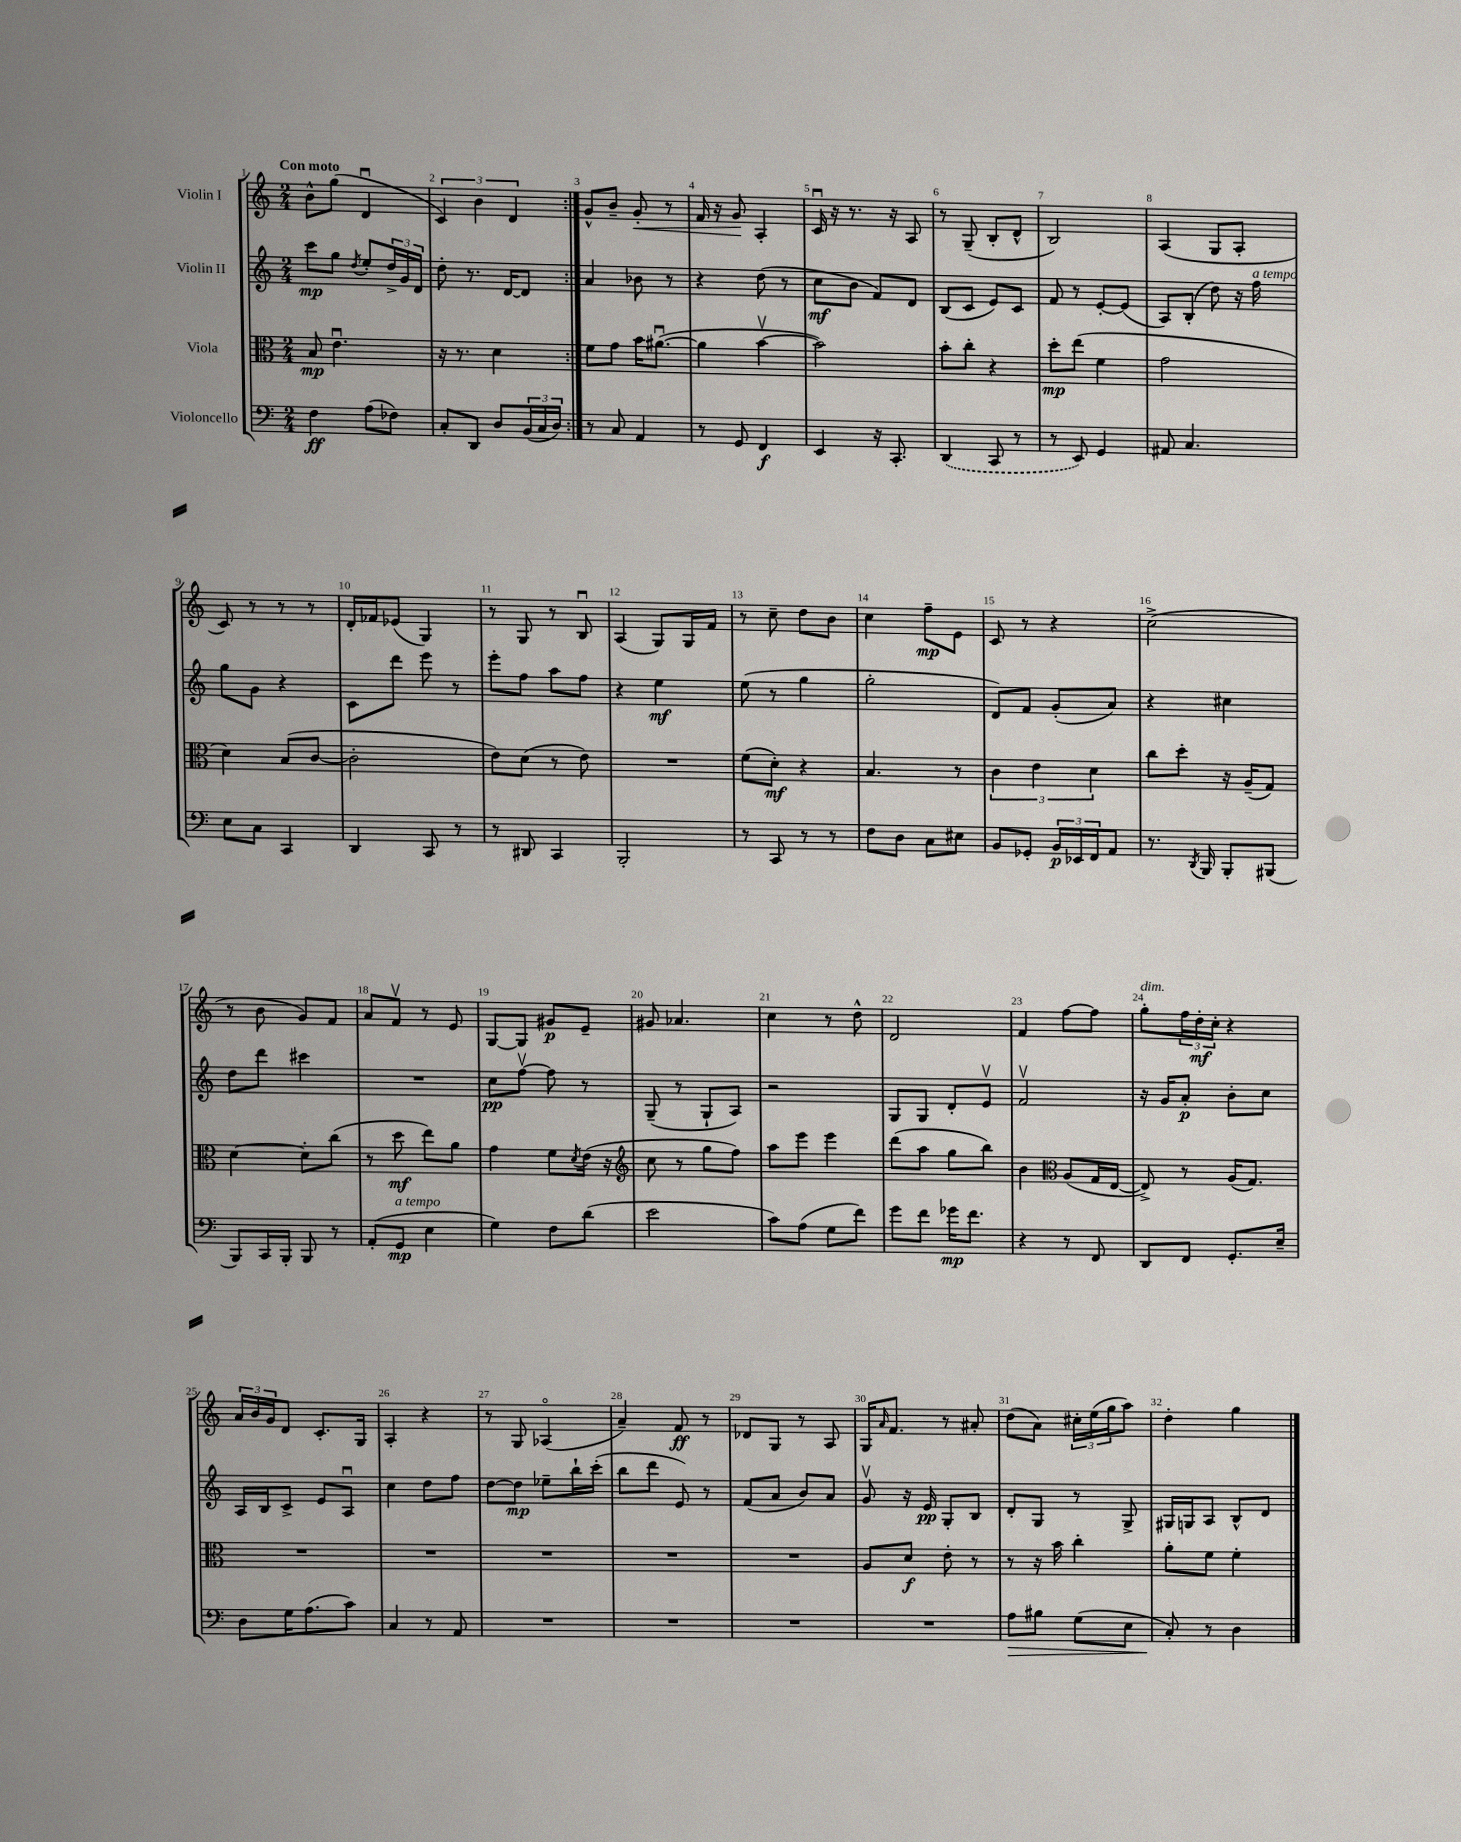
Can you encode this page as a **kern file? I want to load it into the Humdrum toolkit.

**kern	**kern	**kern	**kern
*staff4	*staff3	*staff2	*staff1
*clefF4	*clefC3	*clefG2	*clefG2
*k[]	*k[]	*k[]	*k[]
*M2/4	*M2/4	*M2/4	*M2/4
4F	8B	8ccc	8b^^
.	4.eu	8gg	(8gg
.	.	8qdd	.
(8A	.	8ee'	4du
8F-)	.	24dd^	.
.	.	24g	.
.	.	24d	.
=	=	=	=
8C'	16r	8dd'	6c)
.	8.r	.	.
8DD	.	8.r	.
.	.	.	6b
8D	4d	.	.
.	.	[16d	.
.	.	.	6d
(24BB	.	8d]	.
24C	.	.	.
24D)	.	.	.
=:|!	=:|!	=:|!	=:|!
8r	8f	4a	8g^^
8C	8g	.	8b~
4AA	16b	8b-	8g'
.	([8.a#u	.	.
.	.	8r	8r
=	=	=	=
8r	4a#]	4r	16f
.	.	.	16r
8GG	.	.	8g
4FF	[4bv	(8dd	4A'
.	.	8r	.
=	=	=	=
4EE	2b])	8cc	16cu
.	.	.	16r
.	.	8b	8.r
16r	.	8f)	.
8.CC'	.	.	16r
.	.	8d	8A
=	=	=	=
(4DD	8b'	(8B	8r
.	8cc'	8c	(8G~
8CC	4r	8e)	8B'
8r	.	8c	8d^^
=	=	=	=
8r	8dd'	8f	2B)
8EE)	(8ee	8r	.
4GG	4f	[8e'	.
.	.	(8e]	.
=	=	=	=
8AA#	2g	8A)	(4A
4.C	.	(8B'	.
.	.	8dd)	8G
.	.	16r	8A'
.	.	16ff	.
=	=	=	=
8E	4d)	8gg	8c)
8C	.	8g	8r
4CC	(8B	4r	8r
.	[8c	.	8r
=	=	=	=
4DD	2c']	8c	16d'
.	.	.	16f-
.	.	8ddd	(8e-
8CC	.	8eee	4G)
8r	.	8r	.
=	=	=	=
8r	8e)	8eee'	8r
8DD#	(8d	8ff	8G
4CC	8r	8aa	8r
.	8e)	8ff	8Bu
=	=	=	=
2BBB'	2r	4r	(4A
.	.	4ee	8G)
.	.	.	16G
.	.	.	16f
=	=	=	=
8r	(8f	(8ee	8r
8CC	8d')	8r	8cc~
8r	4r	4gg	8dd
8r	.	.	8b
=	=	=	=
8F	4.B	2gg'	4cc
8D	.	.	.
8C	.	.	8ff~
8E#	8r	.	8e
=	=	=	=
8BB	6c	8d)	8c
8GG-'	.	8f	8r
.	6e	.	.
24BB	.	(8g'	4r
24EE-	.	.	.
24FF	6d	.	.
8AA	.	8a)	.
=	=	=	=
8.r	8cc	4r	(2cc^
.	8dd'	.	.
8qDD	.	.	.
16BBB	.	.	.
8BBB'	16r	4cc#	.
.	(16A~	.	.
(8BBB#	8G)	.	.
=	=	=	=
8BBB)	[4d	8dd	8r
16CC	.	8ddd	8b
16BBB'	.	.	.
8BBB	8d']	4ccc#	8g)
8r	(8cc	.	8f
=	=	=	=
(8AA'	8r	2r	8a
8GG	8dd	.	8fv
4E	8ee)	.	8r
.	8a	.	8e
=	=	=	=
4G)	4g	8cc	[8G
.	.	[8ffv	8G]
8F	8f	8ff]	8g#
.	8qd	.	.
(8d	(16e	8r	8e~
.	16r	.	.
=	=	=	=
*	*clefG2	*	*
2e	8cc	(8G~	8g#
.	8r	8r	4.a-
.	8gg	8G`	.
.	8ff)	8A)	.
=	=	=	=
8c)	8aa	2r	4cc
(8A	8eee	.	.
8G	4eee	.	8r
8f)	.	.	8dd^^
=	=	=	=
8g	(8ddd	8G	2d
8f	8aa	8G	.
16g-	8gg	8d'	.
8.f	.	.	.
.	8bb)	8ev	.
=	=	=	=
4r	4b	2fv	4f
*	*clefC3	*	*
8r	(8A	.	[8ff
8FF	16G	.	8ff]
.	[16E	.	.
=	=	=	=
8DD	8E^])	16r	8gg'
.	.	16g	.
8FF	8r	8a'	24ff
.	.	.	24dd'
.	.	.	24cc'
8.GG'	(16A	8b'	4r
.	8.G)	.	.
.	.	8cc	.
16E~	.	.	.
=	=	=	=
8D	2r	16A	24a
.	.	.	24b
.	.	16B	.
.	.	.	24g
16G	.	8c^	8d
(8.A	.	.	.
.	.	8e	8.c'
8c)	.	8Au	.
.	.	.	16G
=	=	=	=
4C	2r	4cc	4A'
8r	.	8dd	4r
8AA	.	8ff	.
=	=	=	=
2r	2r	[8dd	8r
.	.	8dd]	8G
.	.	8ee-~	(4A-o
.	.	16bb`	.
.	.	(16ccc'	.
=	=	=	=
2r	2r	8bb	4a~)
.	.	8ddd	.
.	.	8e)	8f
.	.	8r	8r
=	=	=	=
2r	2r	(8f	8d-
.	.	8a	8G
.	.	8b)	8r
.	.	8a	8A
=	=	=	=
2r	8A	8gv	16G
.	.	.	16qqa
.	.	.	8.f
.	8d	16r	.
.	.	16e	.
.	8e'	8G'	8r
.	8r	8B	8a#'
=	=	=	=
8A	8r	8d'	(8dd
8B#	16r	8G	8a)
.	16b	.	.
(8G	4cc'	8r	24cc#'
.	.	.	(24ee
.	.	.	24gg
8E	.	8G^	8aa)
=	=	=	=
8C')	8a'	16G#	4dd'
.	.	16G	.
8r	8f	8A	.
4D	4f'	8B^^	4gg
.	.	8d	.
==	==	==	==
*-	*-	*-	*-
